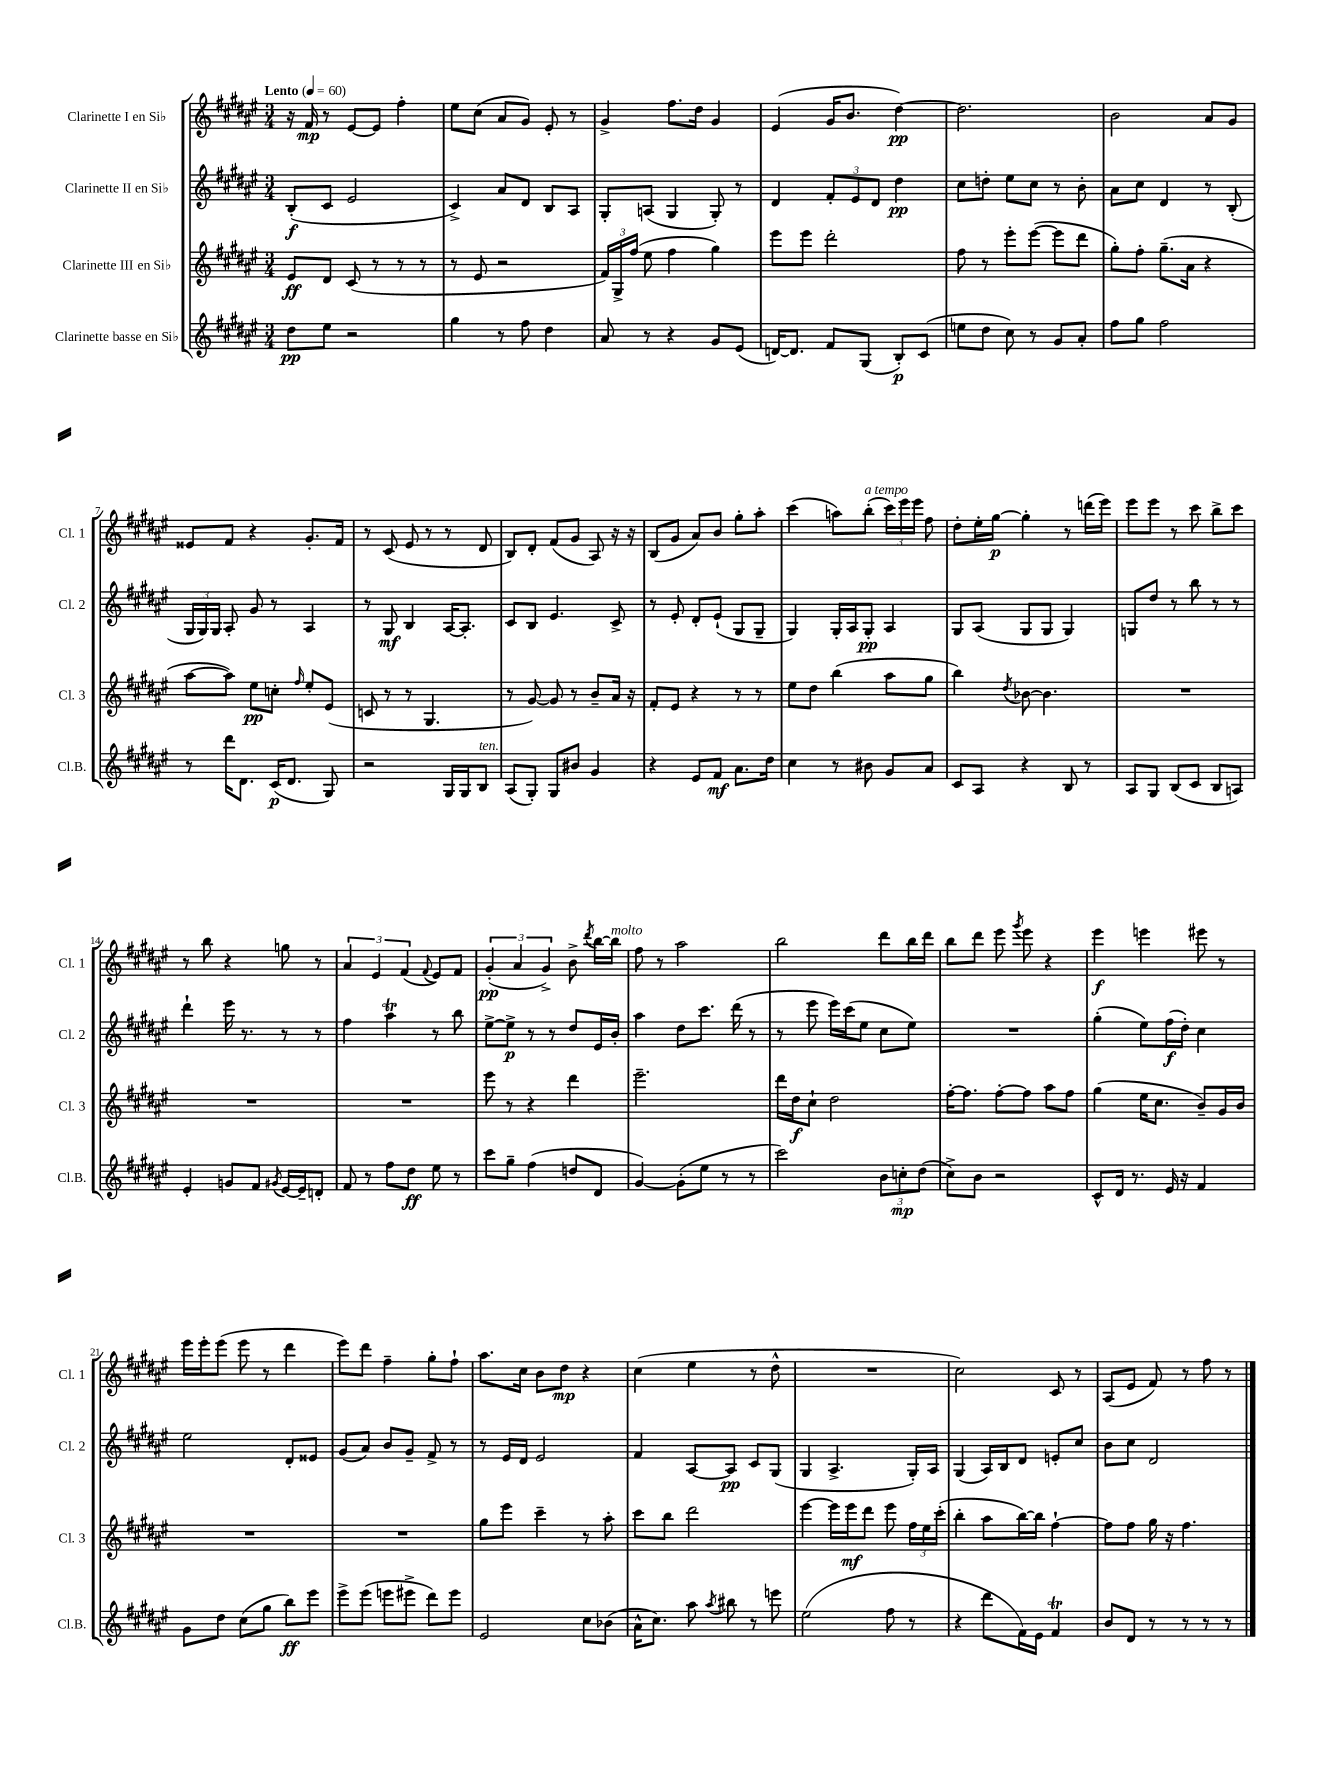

**kern	**kern	**kern	**kern
*staff4	*staff3	*staff2	*staff1
*clefG2	*clefG2	*clefG2	*clefG2
*k[f#c#g#d#a#e#]	*k[f#c#g#d#a#e#]	*k[f#c#g#d#a#e#]	*k[f#c#g#d#a#e#]
*M3/4	*M3/4	*M3/4	*M3/4
*MM60	*MM60	*MM60	*MM60
8dd#\L	8e#/L	(8B'/L	16r
.	.	.	16f#/
8ee#\J	8d#/J	8c#/J	8r
2r	(8c#/	2e#/	[8e#/L
.	8r	.	8e#/]J
.	8r	.	4ff#'\
.	8r	.	.
=	=	=	=
4gg#\	8r	4c#^/)	8ee#\L
.	8e#/	.	(8cc#\J
8r	2r	8a#/L	8a#/L
8ff#\	.	8d#/J	8g#/J)
4dd#\	.	8B/L	8e#'/
.	.	8A#/J	8r
=	=	=	=
8a#/	24f#/LL)	8G#'/L	4g#^/
.	24G#^/	.	.
.	(24ff#/JJ	.	.
8r	8ee#\	(8A/J	.
4r	4ff#\	4G#/	8.ff#\L
.	.	.	16dd#\Jk
8g#/L	4gg#\)	8G#'/)	4g#/
(8e#/J	.	8r	.
=	=	=	=
[16d/LK)	8eee#\L	4d#/	(4e#/
8.d/]J	.	.	.
.	8eee#\J	.	.
8f#/L	2ddd#'\	12f#'/L	16g#/LK
.	.	.	8.b/J
.	.	12e#/	.
(8G#/J	.	.	.
.	.	12d#/J	.
8B'/L)	.	4dd#\	[4dd#\)
(8c#/J	.	.	.
=	=	=	=
8ee\L	8ff#\	8cc#\L	2.dd#\]
8dd#\J	8r	8dd'\J	.
8cc#\)	8eee#'\L	8ee#\L	.
8r	([8eee#\J	8cc#\J	.
8g#/L	8eee#\]L	8r	.
8a#'/J	8ddd#\J	8b'\	.
=	=	=	=
8ff#\L	8gg#'\L)	8a#\L	2b\
8gg#\J	8ff#'\J	8cc#\J	.
2ff#\	(8.gg#~\L	4d#/	.
.	16a#\Jk	.	.
.	4r	8r	8a#/L
.	.	(8B'/	8g#/J
=	=	=	=
8r	[8aa#\L	24G#/LL	8e##/L
.	.	24G#/)	.
.	.	24G#/JJ	.
16ddd#\LK	8aa#\]J)	8A#'/	8f#/J
8.d#\J	.	.	.
.	8ee#\L	8g#/	4r
(16c#/LK	8cc'\J	8r	.
8.d#/J	.	.	.
.	16qqff#/	.	.
.	8ee#'/L	4A#/	8.g#'/L
8G#/)	(8e#/J	.	.
.	.	.	16f#/Jk
=	=	=	=
2r	8c/	8r	8r
.	8r	8G#/	(8c#/
.	8r	4B/	8e#/
.	4.G#/	.	8r
16G#/LL	.	[16A#/LK	8r
16G#/J	.	8.A#'/]J	.
8B/J	.	.	8d#/
=	=	=	=
(8A#/L	8r	8c#/L	8B/L)
8G#'/J)	[8g#/)	8B/J	8d#'/J
8G#/L	8g#/]	4.e#/	(8f#/L
8b#/J	8r	.	8g#/J
4g#/	8b~/L	.	8A#/)
.	16a#/Jk	8c#^/	16r
.	16r	.	16r
=	=	=	=
4r	8f#'/L	8r	(8B/L
.	8e#/J	8e#'/	8g#/J
8e#/L	4r	8d#'/L	8a#/L)
8f#/J	.	(8e#`/J	8b/J
8.a#\L	8r	8G#/L	8gg#'\L
.	8r	8G#~/J	8aa#'\J
16dd#\Jk	.	.	.
=	=	=	=
4cc#\	8ee#\L	4G#/)	(4ccc#\
.	8dd#\J	.	.
8r	(4bb\	16G#'/LL	8aa\L)
.	.	16A#/J	.
8b#\	.	8G#'/J	(8bb'\J
8g#/L	8aa#\L	4A#/	24ccc#\LL)
.	.	.	24eee#\
.	.	.	24eee#\JJ
8a#/J	8gg#\J	.	8ff#\
=	=	=	=
8c#/L	4bb\)	8G#/L	8dd#'\L
8A#/J	.	(8A#/J	16ee#'\L
.	.	.	[16gg#\JJ
.	8qdd#/	.	.
4r	[8b-\	8G#/L	4gg#'\]
.	4.b-\]	8G#/J	.
8B/	.	4G#/)	8r
8r	.	.	(16ddd\LL
.	.	.	16eee#\JJ)
=	=	=	=
8A#/L	2.r	8G/L	8eee#\L
8G#/J	.	8dd#/J	8eee#\J
(8B/L	.	8r	8r
8c#/J	.	8bb\	8ccc#\
8B/L	.	8r	8bb^\L
8A/J)	.	8r	8ccc#\J
=	=	=	=
4e#'/	2.r	4ddd#`\	8r
.	.	.	8bb\
8g/L	.	16eee#\	4r
.	.	8.r	.
8f#/J	.	.	.
8qg#/	.	.	.
[16e#/LL	.	8r	8gg\
16e#~/]J	.	.	.
8d'/J	.	8r	8r
=	=	=	=
8f#/	2.r	4ff#\	6a#/
8r	.	.	.
.	.	.	6e#/
8ff#\L	.	4aa#\	.
.	.	.	(6f#/
8dd#\J	.	.	.
.	.	.	8qqf#/
8ee#\	.	8r	8e#/L)
8r	.	8bb\	8f#/J
=	=	=	=
8ccc#\L	8eee#\	[8ee#^\L	(6g#'/
8gg#~\J	8r	8ee#^\]J	.
.	.	.	6a#/
(4ff#\	4r	8r	.
.	.	.	6g#^/)
.	.	8r	.
8dd/L	4ddd#\	8dd#/L	8b^\
.	.	.	8qddd#/
8d#/J	.	16e#/L	[16bb\LL
.	.	16b'/JJ	16bb\]JJ
=	=	=	=
[4g#/)	2.eee#~\	4aa#\	8ff#\
.	.	.	8r
(8g#'\]L	.	8dd#\L	2aa#\
8ee#\J	.	8.ccc#\J	.
8r	.	.	.
.	.	(16ddd#\	.
8r	.	8r	.
=	=	=	=
2ccc#\)	16ddd#\LL	8r	2bb\
.	16dd#\J	.	.
.	8cc#`\J	8eee#\	.
.	2dd#\	16eee#\LL)	.
.	.	(16ccc#\J	.
.	.	8ee#\J	.
12b\L	.	8cc#\L	8ddd#\L
12cc'\	.	.	.
.	.	8ee#\J)	16bb\L
(12dd#\J	.	.	.
.	.	.	16ddd#\JJ
=	=	=	=
8cc#^\L)	[16ff#'\LK	2.r	8bb\L
.	8.ff#\]J	.	.
8b\J	.	.	8ddd#\J
2r	[8ff#'\L	.	8eee#\
.	.	.	8qggg#/
.	8ff#\]J	.	8eee#\
.	8aa#\L	.	4r
.	8ff#\J	.	.
=	=	=	=
8c#^^/L	(4gg#\	(4gg#'\	4eee#\
16d#/Jk	.	.	.
8.r	.	.	.
.	16ee#\LK	8ee#\L)	4eee\
.	8.cc#\J	.	.
16e#/	.	(16ff#\L	.
16r	.	16dd#'\JJ)	.
4f#/	8b~/L)	4cc#\	8eee#\
.	16g#/L	.	8r
.	16b/JJ	.	.
=	=	=	=
8g#\L	2.r	2ee#\	16eee#\LL
.	.	.	16eee#'\J
8dd#\J	.	.	(8eee#\J
(8cc#\L	.	.	8eee#\
8gg#\J	.	.	8r
8bb\L)	.	8d#'/L	4ddd#\
8eee#\J	.	8e##/J	.
=	=	=	=
8eee#^\L	2.r	(8g#/L	8eee#\L)
(8eee#\J	.	8a#/J)	8ddd#\J
8eee\L	.	8b/L	4ff#~\
8eee#^\J	.	8g#~/J	.
8ddd#\L)	.	8f#^/	8gg#'\L
8eee#\J	.	8r	8ff#`\J
=	=	=	=
2e#/	8gg#\L	8r	8.aa#\L
.	8eee#\J	16e#/LL	.
.	.	16d#/JJ	16cc#\Jk
.	4ccc#~\	2e#/	8b\L
.	.	.	8dd#\J
8cc#\L	8r	.	4r
(8b-\J	8aa#'\	.	.
=	=	=	=
16a#^^\LK	8ccc#\L	4f#/	(4cc#\
8.cc#\J)	.	.	.
.	8bb\J	.	.
8aa#\	2ddd#\	[8A#/L	4ee#\
8qaa#/	.	.	.
8bb#\	.	8A#/]J	.
8r	.	8c#/L	8r
8eee\	.	(8G#/J	8dd#^^\
=	=	=	=
(2ee#\	[4eee#\	4G#/	2.r
.	16eee#\]LL	4.A#^/	.
.	16eee#\J	.	.
.	8ddd#\J	.	.
8ff#\	8eee#\	.	.
8r	24ff#\LL	16G#'/LL)	.
.	24ee#\	.	.
.	.	16A#/JJ	.
.	(24ccc#'\JJ	.	.
=	=	=	=
4r	4bb'\	(4G#/	2cc#\)
8ddd#\L	8aa#\L	16A#/LL)	.
.	.	16B/J	.
16f#\L)	[16bb\L)	8d#/J	.
16e#\JJ	16bb\]JJ	.	.
4f#/	[4ff#`\	8e'/L	8c#/
.	.	8cc#/J	8r
=	=	=	=
8b/L	8ff#\]L	8b\L	(8A#/L
8d#/J	8ff#\J	8cc#\J	8e#/J
8r	16gg#\	2d#/	8f#/)
.	16r	.	.
8r	4.ff#\	.	8r
8r	.	.	8ff#\
8r	.	.	8r
==	==	==	==
*-	*-	*-	*-
